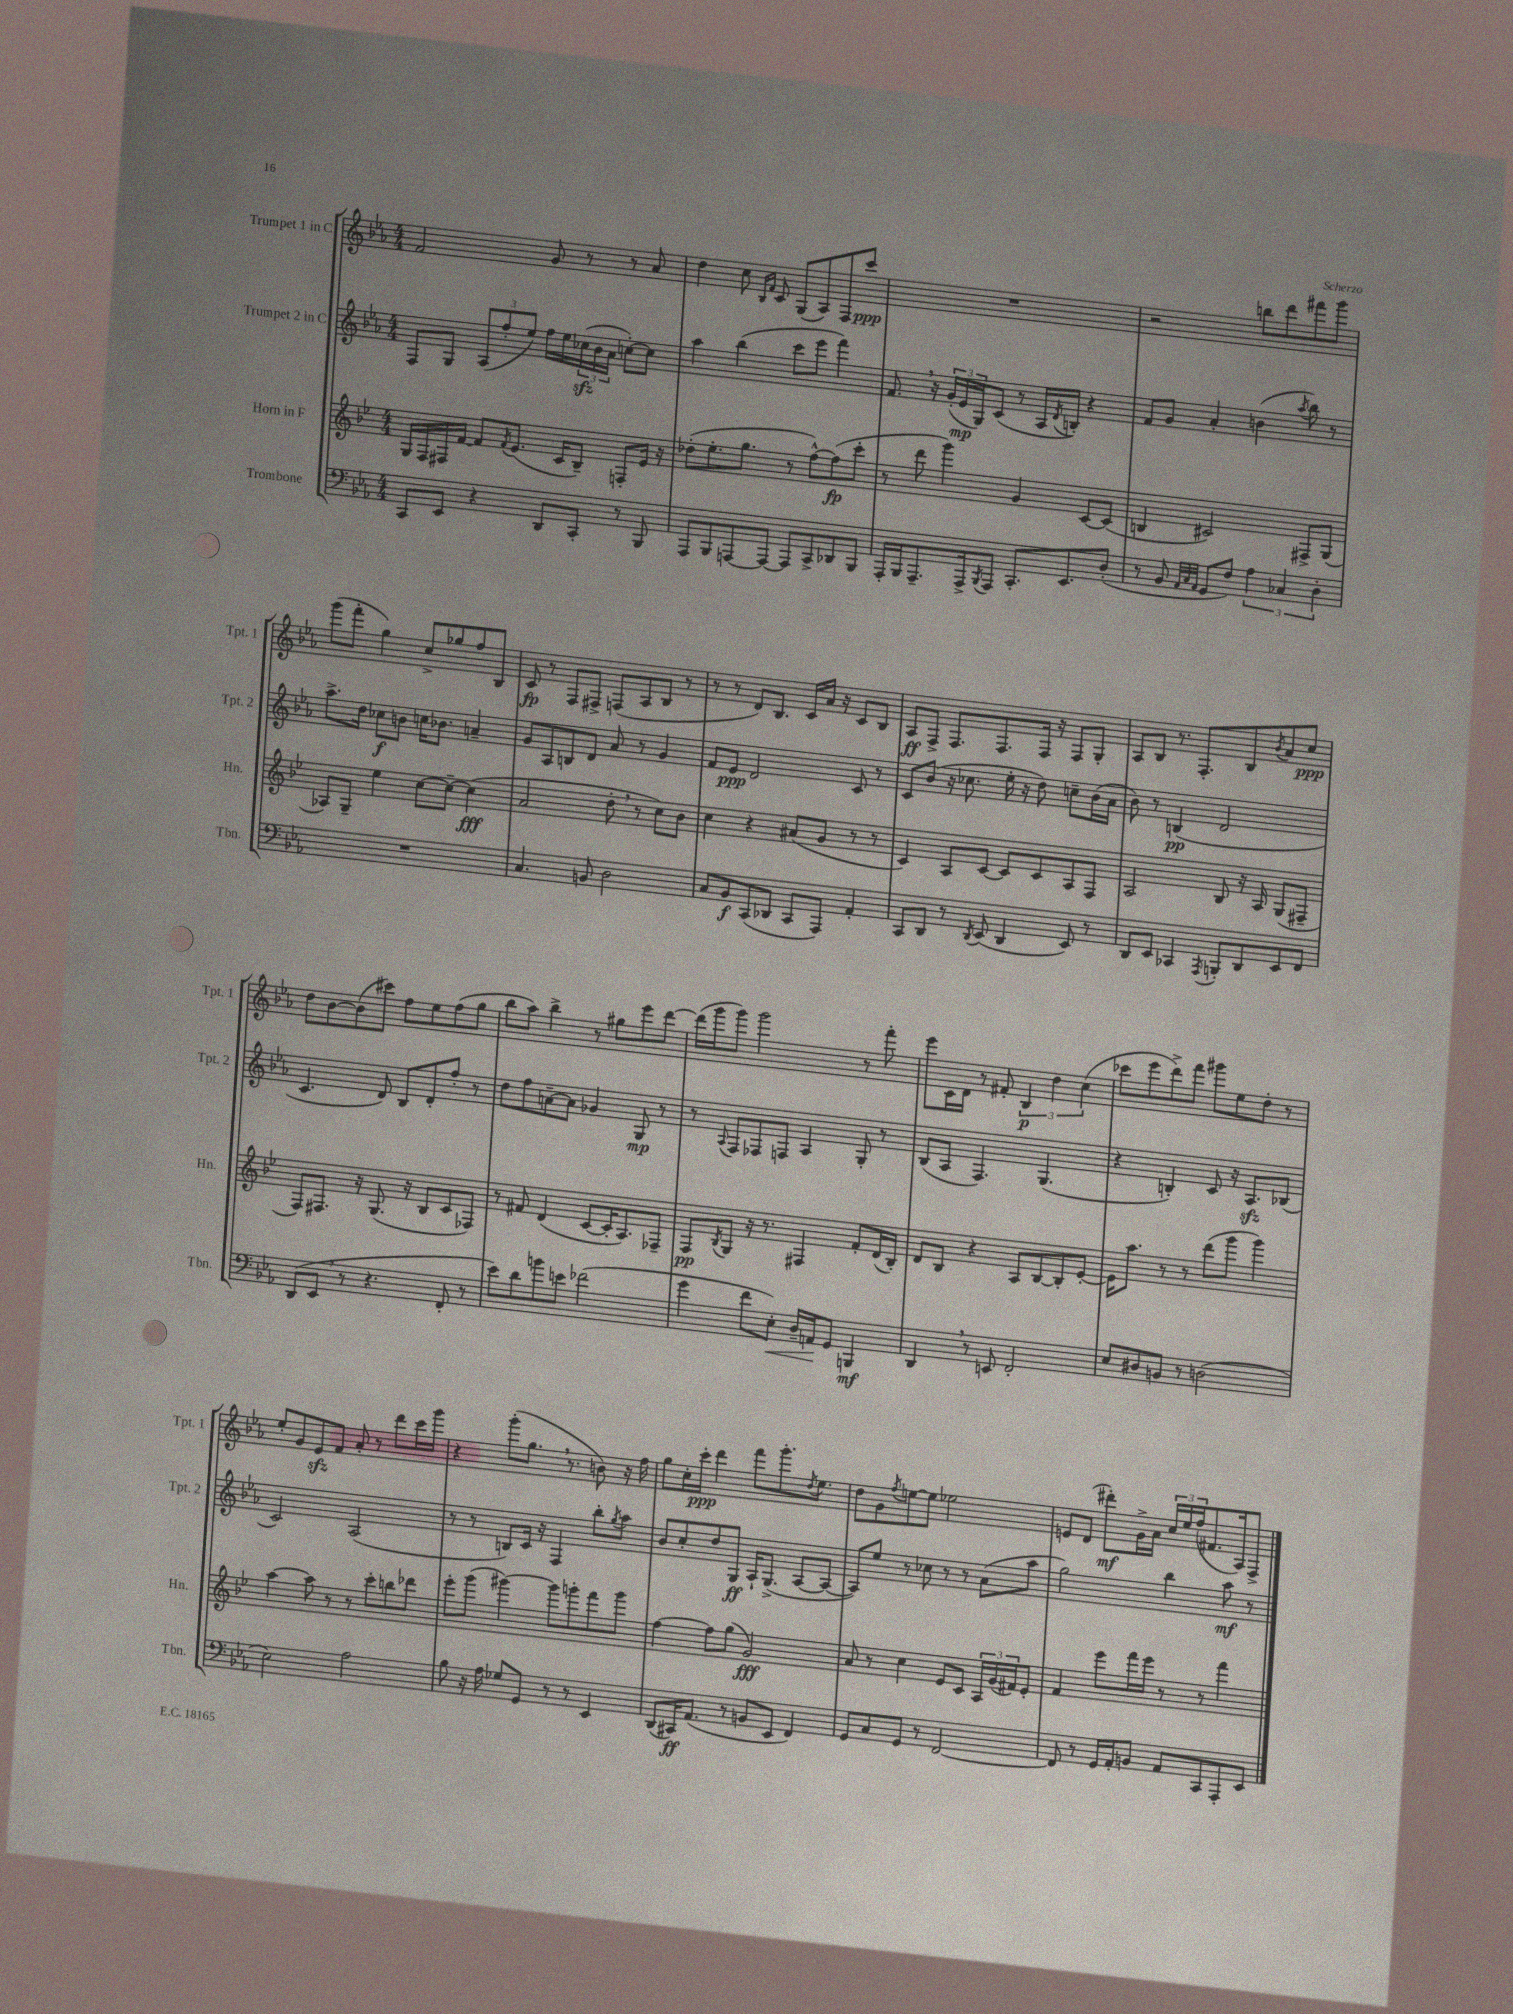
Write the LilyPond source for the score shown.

<<
\new StaffGroup <<
\new Staff = "s0" \with { instrumentName = "Trumpet 1 in C" shortInstrumentName = "Tpt. 1" } {
    \clef treble \key ees \major \numericTimeSignature \time 4/4
    f'2 g'8 r8 r8 aes'8 |
    d''4 c''8 \grace { bes16 f'16 } c'8 g8( aes8) f8 c'''8\ppp |
    R1 |
    r2 b''8 d'''8 fis'''8 g'''8 |
    g'''8( f'''8-. g''4) c''8-> ges''8 f''8 bes8 |
    c'8\fp r8 f8 fis8-> f8( aes8 bes8 r8 |
    r8 r8 d'8) bes8. c'16 aes'16 r16 c'8 bes8 |
    aes8\ff f8-> f8. f8. f16 r16 f8 g8-. |
    aes8 bes8 r8. f8.-. bes8 \acciaccatura { bes'8 } aes'8 c''8\ppp |
    d''8 bes'8~ bes'8( cis'''8) f''8 ees''8 f''8( g''8 |
    bes''8 aes''8) bes''4-> r8 gis''8 ees'''8 d'''8~ |
    d'''16( g'''16 g'''8) g'''2 r8 f'''8-. |
    ees'''8 c'16 d'16 r8 fis'8-. \tuplet 3/2 { bes4\p d''4 c''4( } |
    ces'''8 ees'''8 d'''8->) f'''8 gis'''8 ees''8 d''8-. r8 |
    ees''8-. g'8 ees'8\sfz f'8 aes'8-. r8 d'''8 c'''16 g'''16 |
    r4 g'''8-.( g''8. \breathe r8. b'8) r16 f''16 |
    g''8 c''16-. c'''16-.\ppp d'''4 f'''8 g'''8.-. \acciaccatura { d''8 } ees''8. |
    d''8 g'8 \acciaccatura { f''8 } e''8~ e''8 ees''2 |
    e'8 d'8( dis'''8-.\mf) g'16-> aes'16 \tuplet 3/2 { c''16 ees''16 f''16( } fis'8. aes16) f8-> \bar "|." |
}
\new Staff = "s1" \with { instrumentName = "Trumpet 2 in C" shortInstrumentName = "Tpt. 2" } {
    \clef treble \key ees \major \numericTimeSignature \time 4/4
    f8 g8 \tuplet 3/2 { aes8( f''8-. ees''8) } f''16 ees''16 \tuplet 3/2 { ces''16\sfz( bes'16 aes'16 } c''8~-.) c''8 |
    aes''4 bes''4( c'''8 ees'''8 f'''4) |
    f'8. \breathe r16 \tuplet 3/2 { g'16-.( ees'16\mp g16) } c'8( r8 aes16 \acciaccatura { d'8 } b16-.) r4 |
    f'8 g'8 aes'4-. b'4( \acciaccatura { aes''8 } bes''8) r8 |
    aes''8.-> d''16 ces''8\f b'8 c''16 bes'8. a'4-- |
    g'8 aes8 b8 d'8 aes'8 r8 g'4 |
    f'8 ees'8\ppp d'2 c'8 r8 |
    c'8 bes'8( r16 ces''8. ees''16-. r16 d''8) c''8-- bes'16( aes'16 |
    bes'8) r8 b4\pp( d'2 |
    c'4. d'8) bes8 d'8-. f''8-. r8 |
    d''8 f''8 a'8~-- a'8 ges'4 g8\mp r8 |
    r8 \appoggiatura { aes8 } f8 fes8 f8 aes4 g8-. r8 |
    bes8( aes8 f4.) g4.( |
    r4 b4-.) c'8 r16 aes8.\sfz bes8( |
    c'2) aes2( |
    r8 r8 b8) c'16 r16 f4 bes''8-. \acciaccatura { g''8 } aes''8 |
    bes'8 c''8-. d''8 g8\ff aes16-! g8.->( aes8~ aes8~ |
    aes8) ees''8 r8 ces''8 r8 r8 aes'8( aes''8 |
    g''2) bes''4 aes''8\mf r8 \bar "|." |
}
\new Staff = "s2" \with { instrumentName = "Horn in F" shortInstrumentName = "Hn." } {
    \clef treble \key bes \major \numericTimeSignature \time 4/4
    g16 f16 fis16 f'16~ f'8 \acciaccatura { f'8 } ees'8.( c'16 bes8--) f8-. ees'16 r16 |
    des''8-.( ees''8.-. g''8. r8 f''8~-^) f''8\fp( c'''8-. |
    r8 d'''8 g'''4) g'4 c'8~ c'8( |
    b4 cis'2) fis8-> g8( |
    aes8) g8-- ees''4 c''8~ c''8~-- c''4\fff( |
    a'2 d''8-. \breathe r8 c''8) bes'8 |
    c''4 r4 ais'8( g'8 r8 r8 |
    c'4) a8 c'8~ c'8 c'8 a8 f8 |
    a2 bes8 r16 a16 g8( fis8-- |
    f8) fis8. r16 g8.( r16 bes8 c'8 fes8) |
    r8 fis'8 d'4( c'8~ c'16-. a8.) fes8-- |
    f8\pp \acciaccatura { bes8 } g8 r16 r8. fis4 f'8-. d'16( bes16-.) |
    d'8 bes8 r4 a8 bes8~ bes8-. ees'8~-. |
    ees'16 a''8. r8 r8 d'''8( g'''8 g'''4) |
    a''4~ a''8 r8 r8 c'''8-. b''8 des'''8 |
    ees'''8-. g'''8( gis'''4~) gis'''8 g'''8-. f'''8 g'''8 |
    f''4~ f''8 g''8( g'2\fff) |
    a'8 r8 c''4 ees'8 c'8 \tuplet 3/2 { a16 g'16( fis'16) } ees'8-. |
    f'4 ees'''8 f'''16 ees'''16 r8 r8 f'''4 \bar "|." |
}
\new Staff = "s3" \with { instrumentName = "Trombone" shortInstrumentName = "Tbn." } {
    \clef bass \key ees \major \numericTimeSignature \time 4/4
    c,8 ees,8 r4 d,8 c,8-. r8 bes,,8 |
    aes,,8 bes,,8 a,,8~ a,,8~ a,,8 c,8-> des,8 bes,,8 |
    aes,,16-. bes,,16 aes,,8.-- aes,,16-> \acciaccatura { bes,,8 } aes,,8 c,8.-. ees,8. d8-.( |
    r8 bes,8 \grace { aes,32 c32 aes,32 } g,8 f8) \tuplet 3/2 { aes4 ces4 d4-. } |
    R1 |
    c4. b,8 d2 |
    c8 bes,8\f c,8( des,8 c,8 aes,,8) aes,4-. |
    c,8 d,8 r8 \acciaccatura { d,8 } ees,8( d,4 ees,8) r8 |
    d,8 ees,8 ces,4 \acciaccatura { aes,,8 } b,,8-. d,8 ees,8 f,8 |
    d,8( ees,8 \breathe r8 r4. f,8-. r8 |
    ees'8) d'8 b'8 e'8 fes'2( |
    g'4 f'8 ees8-.\<) d16-- a,16\! g,8 b,,4\mf |
    d,4 \breathe r8 e,8 f,2-. |
    ees8 dis8 b,8 r8 d2( |
    ees2) aes2 |
    bes8 r16 aes16 ges8 g,8 r8 r8 ees,4 |
    d,8( cis,16\ff) aes,8.( r8 b,8 ees,8 f,4) |
    g,8 c8 g,8 r8 f,2~ |
    f,8 r8 g,16 aes,16-. b,8 aes,8 c,8 aes,,8-. ees,8 \bar "|." |
}
>>
>>
\layout { \context { \Score \remove "Bar_number_engraver" } }
